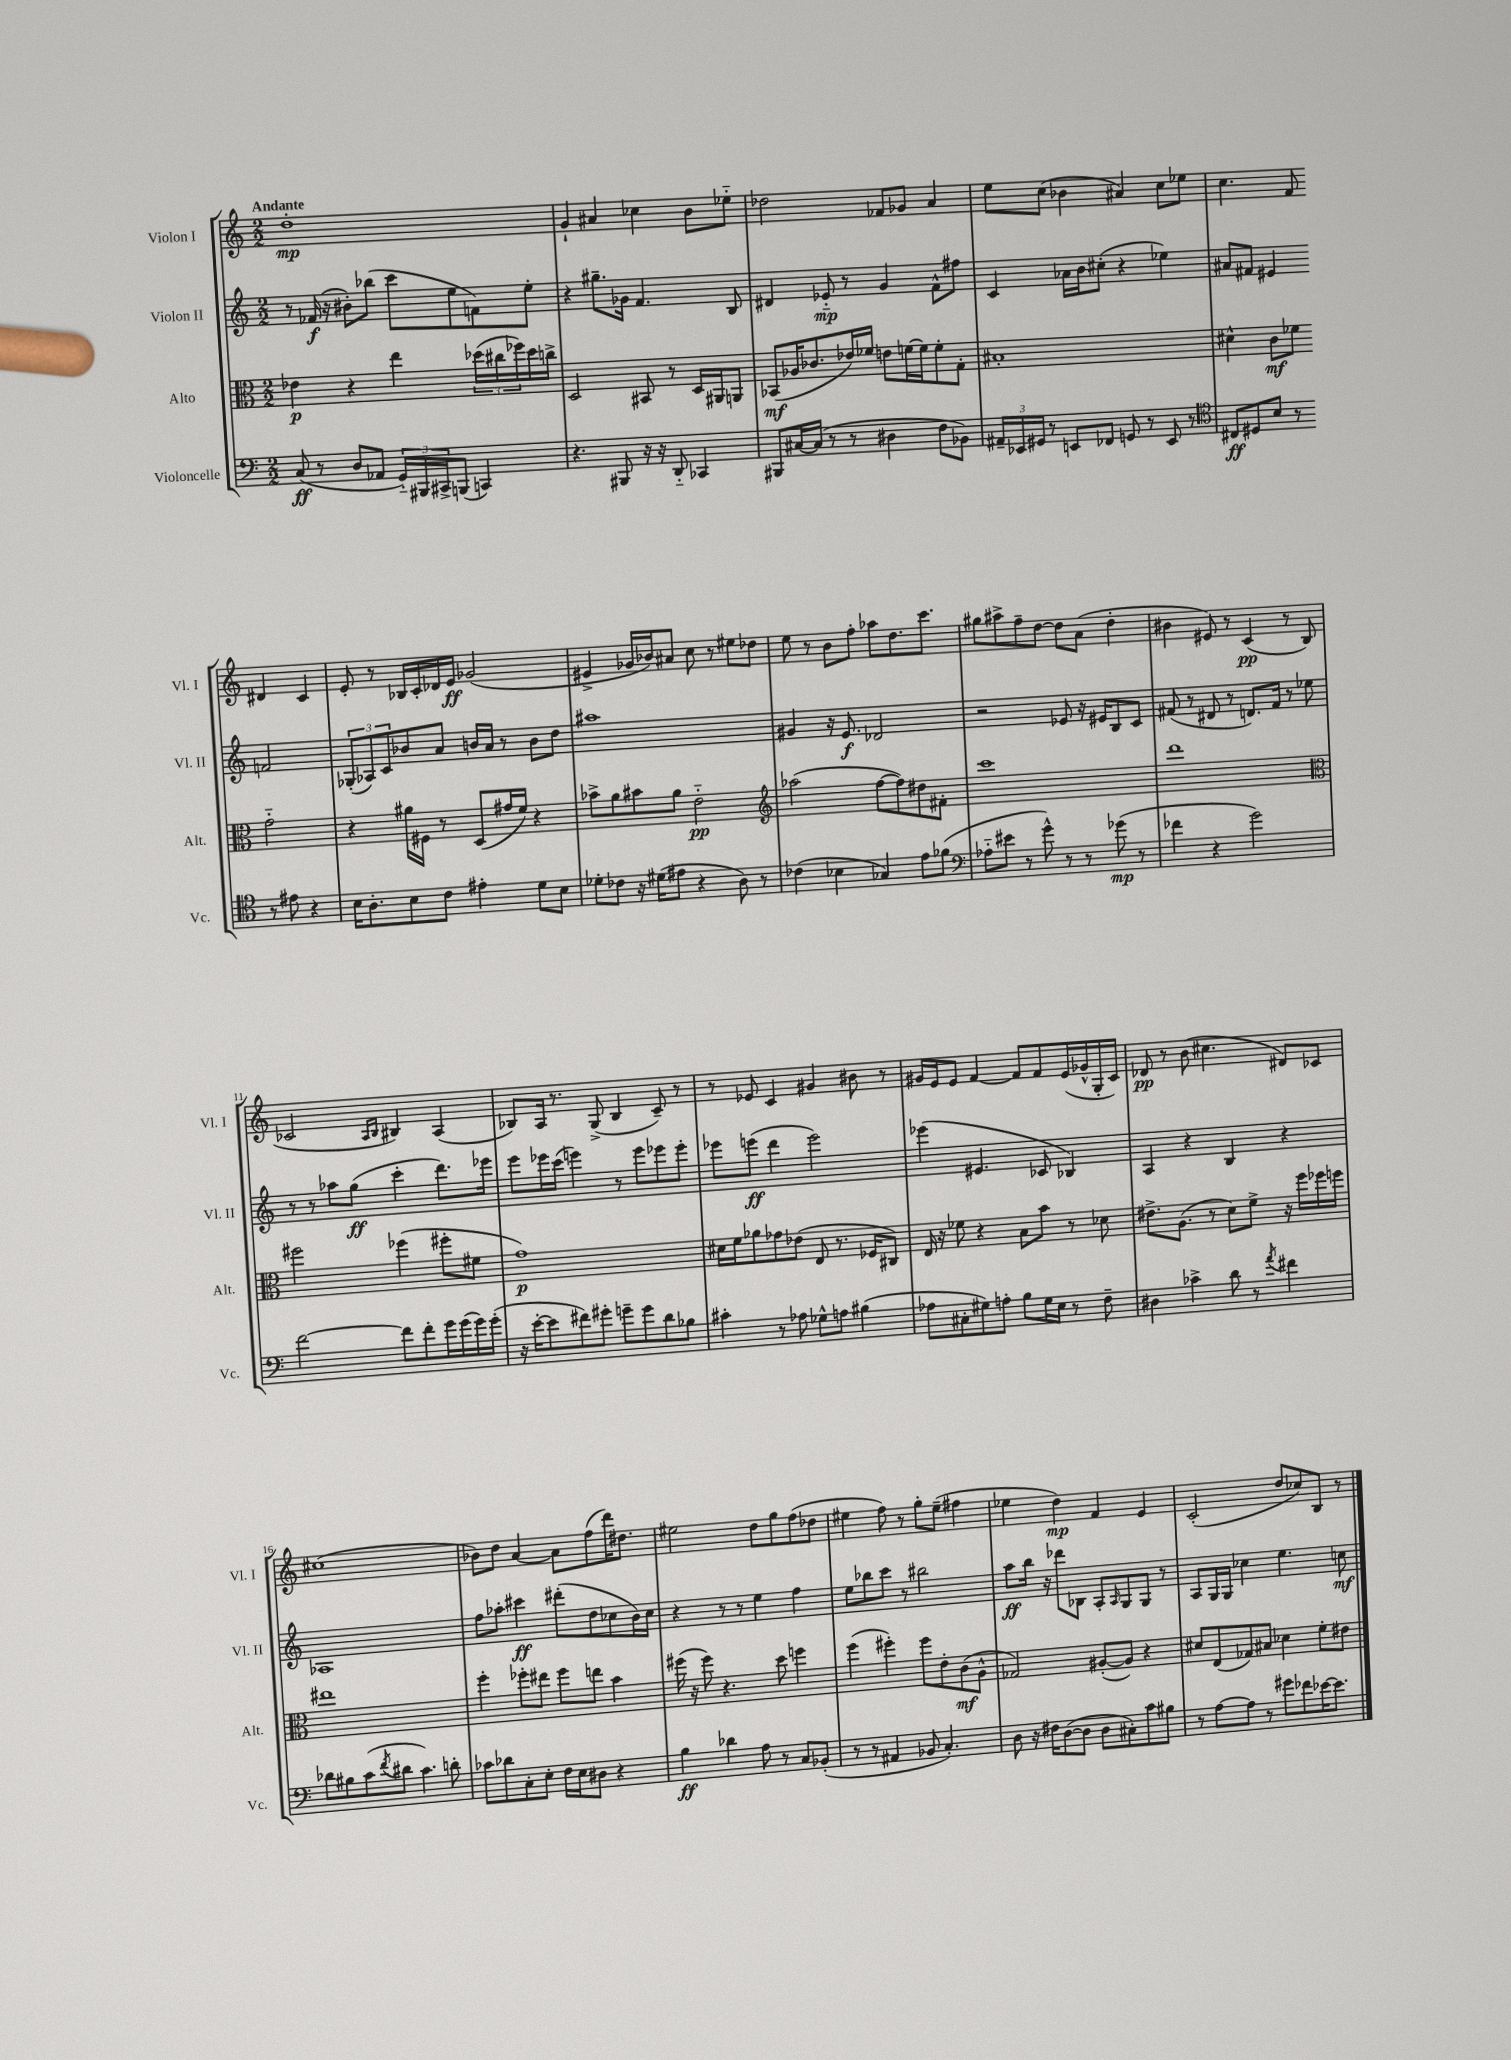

**kern	**kern	**kern	**kern
*staff4	*staff3	*staff2	*staff1
*clefF4	*clefC3	*clefG2	*clefG2
*k[]	*k[]	*k[]	*k[]
*M2/2	*M2/2	*M2/2	*M2/2
(8C	4e-	8r	1dd'
8r	.	(16f-	.
.	.	16r	.
8D	4r	8b#')	.
8AA-	.	(8bb-	.
24GG'~)	4ee	8ccc	.
24BBB#	.	.	.
24CC#^	.	.	.
(8BBB	.	8ee	.
4CC)	(24dd-	8f)	.
.	24cc#	.	.
.	24ff-)	.	.
.	16dd-	8ee'	.
.	16cc^	.	.
=	=	=	=
4.r	2D	4r	4g`
.	.	8.gg#~	4a#
8BBB#	.	.	.
.	.	16g-	.
16r	8BB#	4.f	4cc-
16r	.	.	.
8DD'~	8r	.	.
4CC-	16D	.	8b
.	16AA#	.	.
.	8AA	8B	8ee-'~
=	=	=	=
8BBB#	(8BB-	4d#	2dd-
[16C#	16A-	.	.
(16C#]	8.c-	.	.
8r	.	8e-'~	.
8r	16e-)	8r	.
.	16f-	.	.
4D#	8e	4g	8f-
.	[16f	.	8g-
.	16f]	.	.
8F	8f'	8f^^	4a
8BB-)	8G'	8ff#	.
=	=	=	=
24AA#~	1B#'	4c	8ee
24EE-	.	.	.
24GG#	.	.	.
8r	.	.	(8cc
8EE	.	16a-	4b-
.	.	16b	.
8FF-	.	(8cc#'	.
8GG	.	4r	4a#)
8r	.	.	.
8EE	.	4ee-)	8cc
8r	.	.	8ee-
=	=	=	=
*clefC4	*	*	*
8C#	4d#^^	8a#	4.cc
8D#	.	8f#	.
8B	8c	4e#	.
8r	8f-	.	8f
8r	2g'~	2f	4d#
8e#	.	.	.
4r	.	.	4c
=	=	=	=
16B	4r	(12G-'	8e'
8.A'	.	.	.
.	.	12A-)	.
.	.	.	8r
.	.	12c	.
8B	16a#	8b-	16B-
.	16F#	.	16c'
8c	8r	8a	16d-
.	.	.	16e
4e#'	(8D	16b	(2g-
.	.	16a	.
.	16g#	8r	.
.	16f)	.	.
8d	4r	8b	.
8B	.	8dd	.
=	=	=	=
8d-'	8b-^	1aa#	4e#^
8c-	8a	.	.
16r	8b#	.	16g-
(16d#	.	.	16b-)
8e#	8a	.	8a#
4r	2e'~	.	8cc
.	.	.	8r
8A)	.	.	8ee#
8r	.	.	8dd-
=	=	=	=
*	*clefG2	*	*
(4c-	(2aa-	4g#	8ee
.	.	.	8r
4B-	.	16r	8b
.	.	8.e	.
.	.	.	8ff'
4G-)	[8ff	2d-	8aa-
.	8ff])	.	8.dd
8e	8dd#	.	.
.	.	.	8.ccc
(8f-	8f#'	.	.
=	=	=	=
*clefF4	*	*	*
8A-'~	1ccc	2r	8gg#
8e#	.	.	8aa#^
8r	.	.	8ff~
8g^^)	.	.	[8dd
8r	.	8e-	8dd]
8r	.	16r	(8a
.	.	16e#	.
(8g-	.	8B	4dd'
8r	.	8c	.
=	=	=	=
4f-	1ddd	(8f#	4b#
.	.	8r	.
4r	.	8d#	8e#)
.	.	8r	8r
2g)	.	8.d)	(4c
.	.	16f#	.
.	.	8r	8r
.	.	8ee-	8B
=	=	=	=
*	*clefC3	*	*
[2f	2ff#	8r	2c-
.	.	8r	.
.	.	8aa-	.
.	.	(8gg	.
.	.	.	16qqA
.	.	.	16qqB
8f]	(4ff-	4ccc'	4B#)
8f'	.	.	.
16g	8ff#'	8.ddd)	(4A
(16g	.	.	.
16g)	8f#	.	.
(16g'	.	16eee-	.
=	=	=	=
16r	1g)	8eee	8B-)
[16e'	.	.	.
8e]	.	16eee-	16A
.	.	(16ccc	8.r
8f#)	.	4eee)	.
8g#'	.	.	(8G^
8g~	.	8r	4B-
8g	.	8eee	.
8d	.	8eee-	8c~)
8B-	.	8eee-'	8r
=	=	=	=
4c#'	16d#	8eee-	8r
.	16f	.	.
.	8a-	(8eee	8e-
8r	8g-	4ddd	4c
8A-	(8e-	.	.
8G-^^	8E	2eee)	4g#
8A	8.r	.	.
(4B#	.	.	8b#
.	16F-	.	.
.	8C#)	.	8r
=	=	=	=
8A-	16E	(4eee-	16g#
.	16r	.	16e
8C#'	8f-	.	8e
8G#)	4r	4.e#	[4f
8A'	.	.	.
8B	8B	.	8f]
16G#	8b	8c-	8f
16E	.	.	.
8r	8r	4B-)	(16e
.	.	.	16g-^^
8F~	8d-	.	16G'
.	.	.	16c)
=	=	=	=
4D#	8.e#^	4A	8d-
.	.	.	8r
.	(8.A	.	.
4c-^	.	4r	(8b
.	8r	.	4.cc#
8d	8d)	4B	.
8r	8f^	.	.
8qa	.	.	.
4f#	16r	4r	8d#)
.	16ff	.	.
.	16ff-	.	8c-
.	16ff	.	.
=	=	=	=
8d-	1ee#	1A-	(1cc#
8B#	.	.	.
(8c	.	.	.
8qf	.	.	.
8d#	.	.	.
4.c)	.	.	.
8d'	.	.	.
=	=	=	=
8c-	4ff'	8ff	8b-)
8d-	.	8aa-'	8dd
8C'	8ff-'	4ccc#	[4a
8E'	8ee#	.	.
16F	8ff-	(8ddd#'	8a]
16E	.	.	.
8D#	8ee	8dd	(8ff
4r	4b	8cc-	16ddd)
.	.	.	8.dd#
.	.	16b)	.
.	.	16cc-	.
=	=	=	=
4B	(16ff#	4r	2ee#
.	16r	.	.
.	8ff#)	.	.
4d-	4.r	8r	.
.	.	8r	.
8A	.	4ee	8dd
8r	8dd	.	8gg
8C	4ff	4ff	(8ff
(8BB-'	.	.	8dd-
=	=	=	=
8r	(4ff	8ee	4ee#
8r	.	8bb-	.
4AA#	4ff#')	8ccc	8ff)
.	.	8r	8r
8BB-	8ff#	2bb#	8gg'
4.C')	8e'	.	(8ee#~
.	(8c	.	4ff#
.	8A^^	.	.
=	=	=	=
8D	2G-)	8aa	4ee-
16r	.	16bb	.
16F#	.	16r	.
([8D	.	8ddd-	4dd)
8D]	.	8B-	.
8D	([8A#'	8A'	4f
.	.	16qqA	.
8C#')	8A#])	8G	.
8c	4r	8G	4e
8B#	.	8r	.
=	=	=	=
8r	8d#	8A	(2c'
[8A	(8E	16G	.
.	.	16G	.
8A]	8G-)	4cc-	.
8r	8B#	.	.
8g#	4d-	4.ee	8dd
8f-	.	.	8cc-)
[16e-	8f'	.	8B
8.e-]	.	.	.
.	8e#	8cc	8r
==	==	==	==
*-	*-	*-	*-
